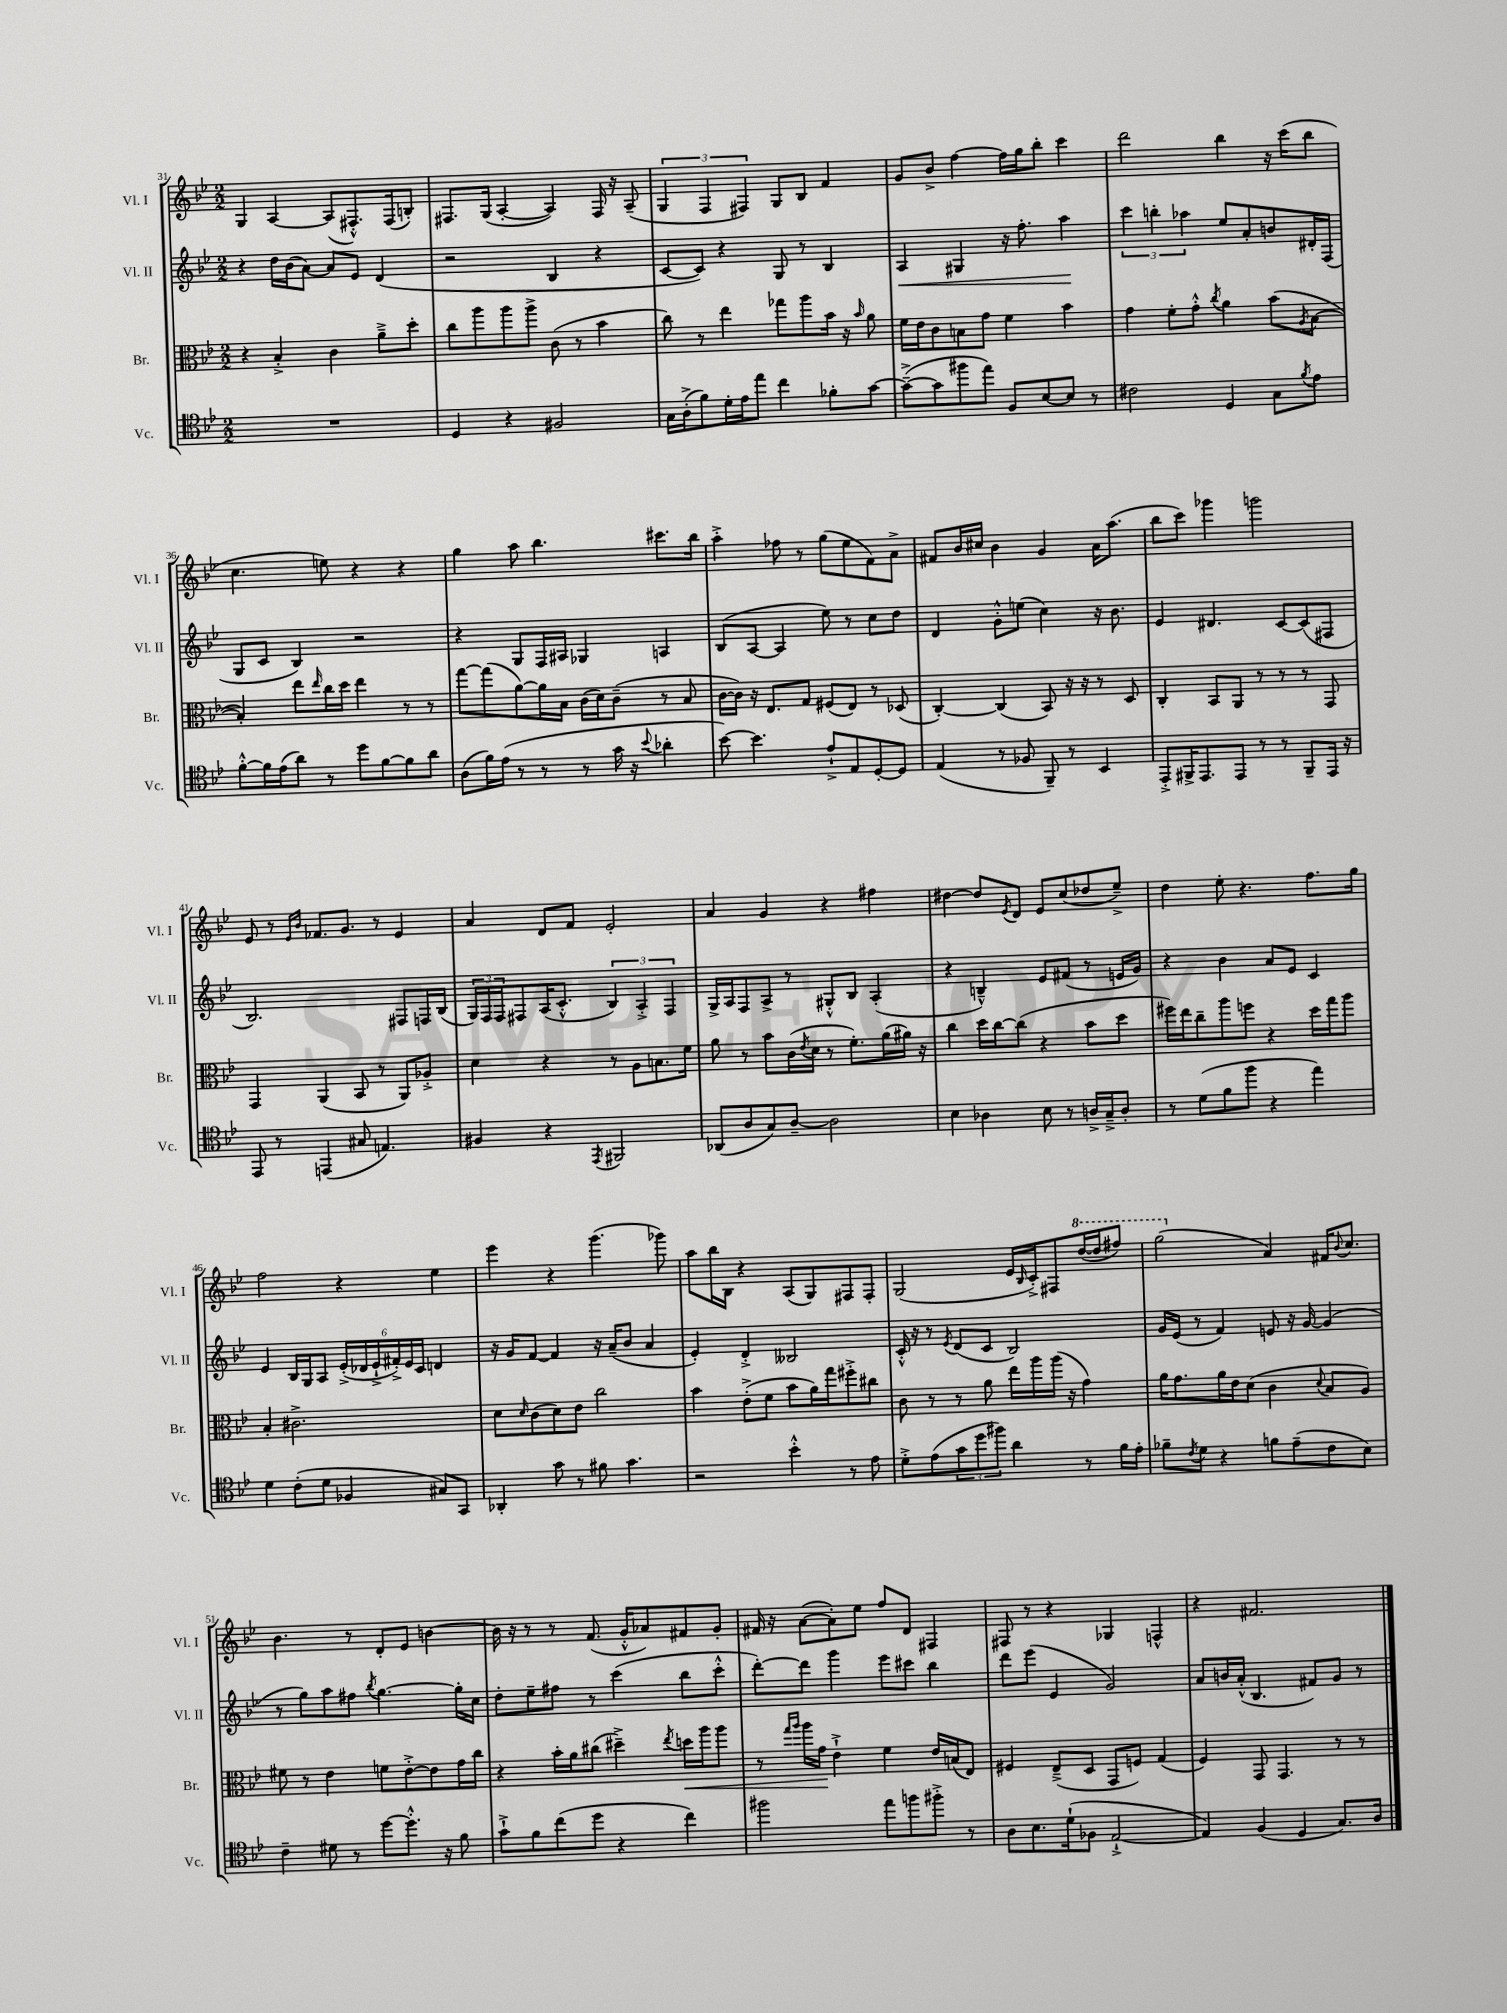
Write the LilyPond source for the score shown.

<<
\new StaffGroup <<
\new Staff = "s0" \with { instrumentName = "Vl. I" shortInstrumentName = "Vl. I" } {
    \clef treble \key bes \major \numericTimeSignature \time 2/2
    g4 a4~ a8( fis8.-.-^) fis16( b8-.) |
    fis8. g16( a4~-. a4) fis16 r16 a8--( |
    \tuplet 3/2 { g4 f4 fis4) } g8 bes8 f'4 |
    g'8 bes'8-> f''4~ f''16 g''16 bes''8-. c'''4 |
    d'''2 bes''4 r16 c'''16( bes''8 |
    c''4. e''8) r4 r4 |
    g''4 a''8 bes''4. cis'''8. bes''16 |
    a''4-.-> fes''8 r8 g''8( ees''8 f'8) a'8-> |
    fis'8 bes'16 cis''16 bes'4 g'4 a'16 a''8.( |
    bes''8 c'''8) ges'''4 g'''2 |
    ees'8 r8 \grace { ees'16 bes'16 } fes'8. g'8. r8 ees'4 |
    a'4 d'8 f'8 ees'2-. |
    a'4 g'4 r4 fis''4 |
    dis''4~ dis''8 \acciaccatura { ees'8 } d'8 ees'8 c''8( des''8 ees''8--->) |
    d''4 ees''8-. r4. f''8. g''16 |
    f''2 r4 ees''4 |
    ees'''4 r4 g'''4.( ges'''8) |
    a''8 bes''16 bes16 r4 a8( g8) fis8 fis8-. |
    g2( ees'16 \grace { bes16 } c'16-.->) fis8 \ottava #1 d'''16~( d'''16 fis'''8) |
    g'''2( \ottava #0 a'4) fis'16 \appoggiatura { bes'8 } c''8. |
    bes'4. r8 d'8-. ees'8 b'4~ |
    b'16 r16 r8 r8 f'8.( g'16-.-^ aes'8) fis'8 g'8-. |
    fis'16 r16 a'8~( a'8-.) ees''8 f''8 d'8 fis4 |
    fis8 r8 r4 ges4 f4-^ |
    r4 fis'2. \bar "|." |
}
\new Staff = "s1" \with { instrumentName = "Vl. II" shortInstrumentName = "Vl. II" } {
    \clef treble \key bes \major \numericTimeSignature \time 2/2
    r4 d''16 bes'16( a'8~) a'8 ees'8 d'4( |
    r2 bes4 r4 |
    c'8~ c'8) r4 g8 r8 bes4 |
    a4\< gis4 r16 f''8.-. a''4\! |
    \tuplet 3/2 { c'''4 b''4-. aes''4 } ees''8 a'8-. b'8 dis'16-. f16( |
    g8 c'8 bes4) r2 |
    r4 g8 f16 ais16 ges4 a4 |
    bes8( a8~ a4 ees''8) r8 c''8 d''8 |
    d'4 g'8-.-^ e''8( c''4) r16 bes'8. |
    ees'4 dis'4. c'8~ c'8( fis8 |
    bes2.) fis8 f16 bes16( |
    \tuplet 3/2 { g16) f16 f16 } fis8 a16( c'8.-.-^ \tuplet 3/2 { bes4) a4-.-> fis4 } |
    g16-> a16 f8 a8-> r8 gis8-.-^ bes8 a4-.( |
    r4 b4---^) ees'8 fis'8( r8 e'16 g'16) |
    r4 bes'4 a'8 ees'8 c'4 |
    ees'4 bes16 g16 a8 \tuplet 6/4 { ees'16-.->( des'16 ees'16-!-> fis'16-.->) ees'16 c'16 } d'4 |
    r16 g'16 f'8~ f'4 r16 a'16--( bes'8 a'4 |
    ees'4-.) d'4-.-> beses2 |
    c'16-.-^ r16 r8 \acciaccatura { ees'8 } d'8( c'8 bes2) |
    g'16 ees'16( r8 f'4) e'8 r16 g'16~ g'4( |
    r8 g''8) a''8 fis''8 \acciaccatura { bes''8 } g''4.~ g''16-. c''16 |
    d''8-. ees''8-- fis''8 r8 c'''4( bes''8 c'''8-.-^ |
    d'''8~-.) d'''8 g'''4 ees'''8 cis'''8 bes''4 |
    d'''8 ees'''8( ees'4 g'2) |
    a'8 b'16 a'16-.-^( bes4. fis'8) g'8 r8 \bar "|." |
}
\new Staff = "s2" \with { instrumentName = "Br." shortInstrumentName = "Br." } {
    \clef alto \key bes \major \numericTimeSignature \time 2/2
    r4 bes4-.-> c'4 a'8---> d''8-. |
    c''8 a''8 a''8 a''8-> c'8( r8 bes'4 |
    c''8) r8 ees''4 ges''8 a''8 bes'16 r16 \grace { bes'16 } a'8 |
    f'16 ees'16 c'8 b8 g'8 f'4 bes'4 |
    g'4 f'8-. g'8-.-^ \acciaccatura { c''8 } a'4 bes'8( \acciaccatura { a8 } bes8~ |
    bes4-.) ees''8 \grace { ees''16 } c''16 d''16 ees''4 r8 r8 |
    g''8~ g''8( a'8~) a'16 bes16 c'16( d'16) c'8--( r8 bes8 |
    c'16~ c'16) r16 ees8. g8 fis8( ees8) r8 des8( |
    c4~-.) c4( bes,8) r16 r16 r8 d8 |
    c4-. bes,8 a,8 r8 r8 r8 g,8 |
    g,4 a,4( bes,8 r8 a,8) aes8-.-> |
    d'4 r4 r8 a8 b8. f'16 |
    a'8 r8 bes'8 c'16( \acciaccatura { ees'8 } d'16 r8 f'8.-.) a'16( ais'16) r16 |
    c''4 d''16 c''16~ c''8( r4 bes'8 d''8 |
    fis''16) ees''16 c''8-- a''8 f''8 r4 d''16 g''16 a''8 |
    bes4-. cis'2.-> |
    d'8 \grace { d'16 } c'8( d'8) ees'8 c''2 |
    bes'4 ees'8-.->( f'8 bes'8 a'16) g''16 fis''8-.-> cis''8 |
    c'8 r8 r8 a'8 ees''16 a''16 a''16( r16 g'4) |
    a'16 g'8. a'16 ees'16 d'8( c'4 \appoggiatura { d'8 } bes8 a8) |
    fis'8 r8 ees'4 f'8 ees'8~-.-> ees'8 g'16 c''16 |
    r4 bes'16-. a'16 cis''8( dis''4--->) \acciaccatura { ees''8 } d''16\< a''16 a''8 |
    r8 \grace { g''16 a''16 } a''16 g'16\! ees'4-!-> f'4 ees'16 b16( ees8) |
    fis4 ees8--->( d8 g,8 f8) g4( |
    f4) g,8 g,4. r8 r8 \bar "|." |
}
\new Staff = "s3" \with { instrumentName = "Vc." shortInstrumentName = "Vc." } {
    \clef tenor \key bes \major \numericTimeSignature \time 2/2
    R1 |
    d4 r4 fis2 |
    g16 a16-.->( f'8) d'16-. ees'16 ees''8 c''4 fes'8-. g'8~ |
    g'8~--->( g'8 fis''8 ees''8) f8 bes8~ bes8 r8 |
    cis'2 d4 g8 \acciaccatura { f'8 } ees'8 |
    f'8~-.-^ f'16 ees'16( a'8) r8 d''8 f'8~ f'8 a'8 |
    a8( f'16) ees'16( r8 r8 r8 g'16 r16 \appoggiatura { bes'8 } aes'4-. |
    bes'8~) bes'4. ees'8-!-> ees8 d8~-. d8 |
    ees4( r8 fes8 f,8--) r8 bes,4 |
    ees,8-.-> fis,16-> ees,8. ees,8 r8 r8 fis,8-- ees,16 r16 |
    ees,8 r8 e,4( gis8 e4.) |
    fis4 r4 \acciaccatura { ees,8 } fis,2 |
    aes,8( a8 g8) a8~-- a2 |
    bes4 aes4 bes8 r8 a16-> g16---> a8-. |
    r8 d'8( f'8 f''8 r4 ees''4) |
    d'4 c'8-.( d'8 fes4 gis8) g,8 |
    aes,4-. g'8 r8 fis'8 g'4. |
    r2 bes'4-.-^ r8 ees'8 |
    d'8-.-> ees'8( \tuplet 3/2 { g'8 d''8 fis''8) } a'4 r8 f'16 ees'16-. |
    fes'8-- \acciaccatura { c'8 } d'8 r4 f'8 ees'8--( c'8 bes8) |
    c'4-- dis'8 r8 d''8~ d''8.-.-^ r16 f'8 |
    g'8-!-> f'8 c''8( d''8 r4 c''4) |
    fis''2 ees''8 f''8 fis''8-.-> r8 |
    a8 bes8. d'16-!( fes8 ees2~-!-> |
    ees4) f4( d4 g8.) a16 \bar "|." |
}
>>
>>
\layout { \context { \Score currentBarNumber = #31 } }
